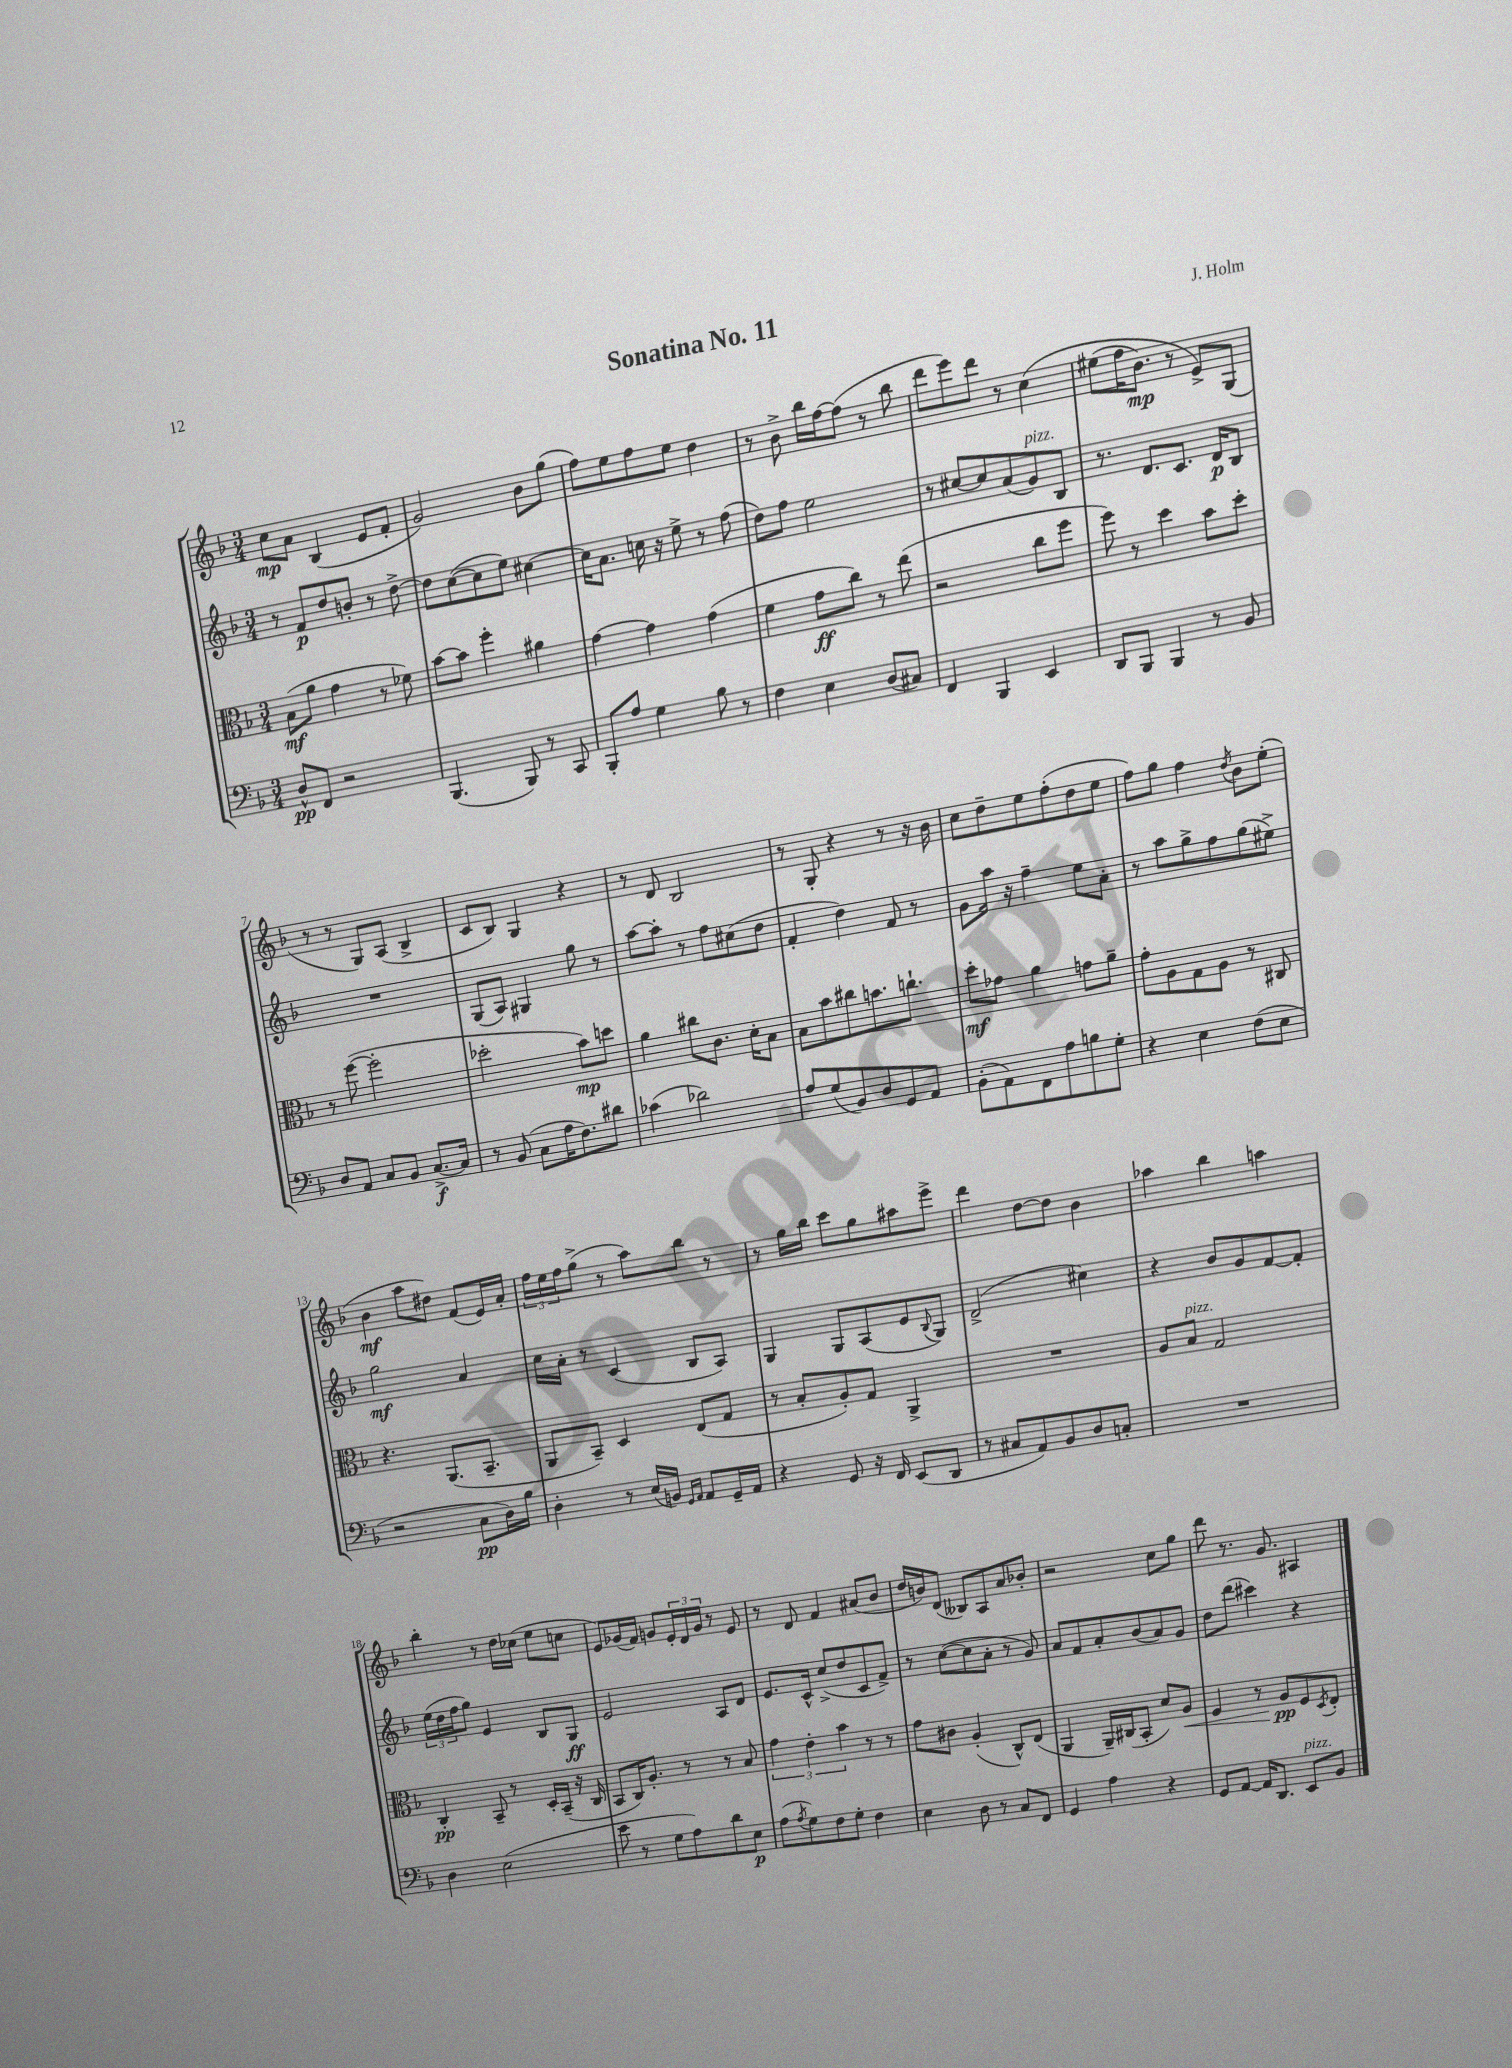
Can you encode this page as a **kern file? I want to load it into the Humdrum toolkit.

**kern	**kern	**kern	**kern
*staff4	*staff3	*staff2	*staff1
*clefF4	*clefC3	*clefG2	*clefG2
*k[b-]	*k[b-]	*k[b-]	*k[b-]
*M3/4	*M3/4	*M3/4	*M3/4
8D^^	(8B-	8r	8cc
8FF	8a	8f	8a
2r	4g	8dd	(4B-
.	.	8b'	.
.	8r	8r	8e
.	8f-)	[8dd^	8f'
=	=	=	=
(4.BBB-	[8b-	8dd]	2g)
.	8b-]	([8cc	.
.	4ff'	8cc]	.
8BBB-)	.	8ee)	.
8r	4a#	[4cc#	8b-
8CC	.	.	(8gg
=	=	=	=
8BBB-'	[4g	16cc#]	8ff)
.	.	8.a	.
8A	.	.	8ee
4G	4g]	16cc	8ff
.	.	16r	.
.	.	8ee^	8ee
8B-	(4g	8r	4dd
8r	.	(8ff	.
=	=	=	=
4F	4f	8dd)	8r
.	.	8ff	8b-^
4E	8g	2ee	16bb-
.	.	.	[16ff
.	8cc)	.	(8ff]
(8D	8r	.	8r
8C#)	(8ee	.	8bb-
=	=	=	=
4FF	2r	8r	8ddd
.	.	[8cc#	8eee)
4BBB-	.	8cc#]	8ddd
.	.	(8a	8r
4EE	8cc	8g)	&(4cc
.	8ff	8B-	.
=	=	=	=
8DD	8ff)	8.r	(8ee#
8BBB-	8r	.	16ff
.	.	8.d	8.b-)
4BBB-	4dd	.	.
.	.	8.c	8r
8r	8b-	.	8e^&)
.	.	16d	.
8BB-	8dd'	8B-	(8G
=	=	=	=
8D	8r	2.r	8r
8AA	([8ff	.	8r
8C	2ff']	.	8G)
8BB-	.	.	(8A
[8.C^	.	.	4B-^
16C]	.	.	.
=	=	=	=
8r	2dd-'	(8G	8c
(8BB-	.	8A)	8B-)
8C	.	4G#	4G
16A	.	.	.
8.F)	.	.	.
.	8b-)	8gg	4r
8d#	8dd	8r	.
=	=	=	=
(4c-	4a	[8aa	8r
.	.	8aa']	8d
2d-)	8cc#	8r	2B-
.	8.c	8ff	.
.	.	(8cc#	.
.	16d'	.	.
.	8B-	8dd	.
=	=	=	=
8A	8B-	4f'	8r
(8G	8b-	.	8G'
8BB-)	8cc#	4dd)	4r
8D	8.b	.	.
8GG	.	8f	8r
.	8.cc`	.	.
8AA	.	8r	16r
.	.	.	16b-
=	=	=	=
(8BB-'	8dd'	8g	8cc
8AA)	8g-	16aa	8dd~
.	.	16r	.
8FF	4a	4ff~	8ee
8A	.	.	(8ff'
8B	8g	8ee	8dd
8G'	8a~	8a'	8ee
=	=	=	=
4r	8g'	8r	8ff)
.	8A	8aa	8gg
4E	8G	8gg^	4ff
.	8A	8ff	.
.	.	.	8qdd
(8F	8r	(8gg	8b-
8E	8C#	8ee#^)	(8ee'
=	=	=	=
2r	4.r	2gg	4b-
.	.	.	8aa
.	(8.AA	.	8dd#)
8C	.	4a	(8f
.	8.BB-~	.	.
16D)	.	.	16e)
16B-	.	.	16a'
=	=	=	=
4D'	8AA	16cc	24ff
.	.	.	24ee
.	.	16a'	.
.	.	.	24ff
.	8BB-~)	8r	(8gg^
8r	4D	(4c	8r
(16E	.	.	8aa)
16BB)	.	.	.
16qqGG	.	.	.
16qqAA	.	.	.
8AA	(8E	8B-	8bb-
16GG~	8G	8A)	8r
16AA	.	.	.
=	=	=	=
4r	8r	4G	8r
.	8B-'	.	16gg
.	.	.	16bb-
8GG	8A')	8G	8ccc
16r	8G	(8A	8gg
16FF	.	.	.
(8EE	4AA^	8e	8aa#
.	.	8qqB-	.
8DD	.	8G)	8eee^
=	=	=	=
8r	2.r	(2d^	4ddd
8C#	.	.	.
8AA)	.	.	[8dd
8BB-	.	.	8dd]
8D	.	4cc#)	4b-
8C'	.	.	.
=	=	=	=
2.r	8A	4r	4aa-
.	8B-	.	.
.	2G	8b-	4bb-
.	.	8g	.
.	.	[8f	4aa
.	.	8f']	.
=	=	=	=
4D	4C'	(24ee	4bb-'
.	.	24dd	.
.	.	24ff	.
.	.	8gg)	.
(2E	8BB-~	4e	8r
.	8r	.	16dd
.	.	.	(16cc-
.	16D'	8B-	8ee
.	(16BB-~	.	.
.	16r	8G	8cc
.	16C	.	.
=	=	=	=
8e	8BB-	2e	8e)
8r	16C)	.	(16g-
.	8.A'	.	16f)
8G	.	.	8g
8A)	8r	.	24e'
.	.	.	24d
.	.	.	24g
8d	8r	8A	8r
8E	8B-	8d	8e
=	=	=	=
(8A	6g	8.e	8r
8qA	.	.	.
8G)	.	.	8d
.	6e'	.	.
.	.	16c^^	.
8F	.	(8cc^	4f
.	6b-	.	.
8G'	.	8dd	.
4F	8r	8c	(8a#
.	8r	8f^)	8b-
=	=	=	=
4E	8g	8r	16dd
.	.	.	16b)
.	8c#	([8cc	(8d
8D	(4A'	8cc]	8B--)
8r	.	8a'	8A
8C	8C^^)	8r	8a
8FF	(8E	8g)	8b-'
=	=	=	=
4GG	4AA	8a	2r
.	.	8f	.
4A	16AA~)	8a'	.
.	(16C#	.	.
.	8BB-'	(8b-	.
4r	8d)	8a)	8cc
.	8A	8g	8gg
=	=	=	=
8GG	4F	8dd	8ddd
[8AA	.	(8ddd	8.r
16AA]	8r	4ccc#)	.
8.DD	.	.	8.g
.	8A	.	.
8EE	8F	4r	4A#
.	8qD	.	.
8BB-	8E'	.	.
==	==	==	==
*-	*-	*-	*-
